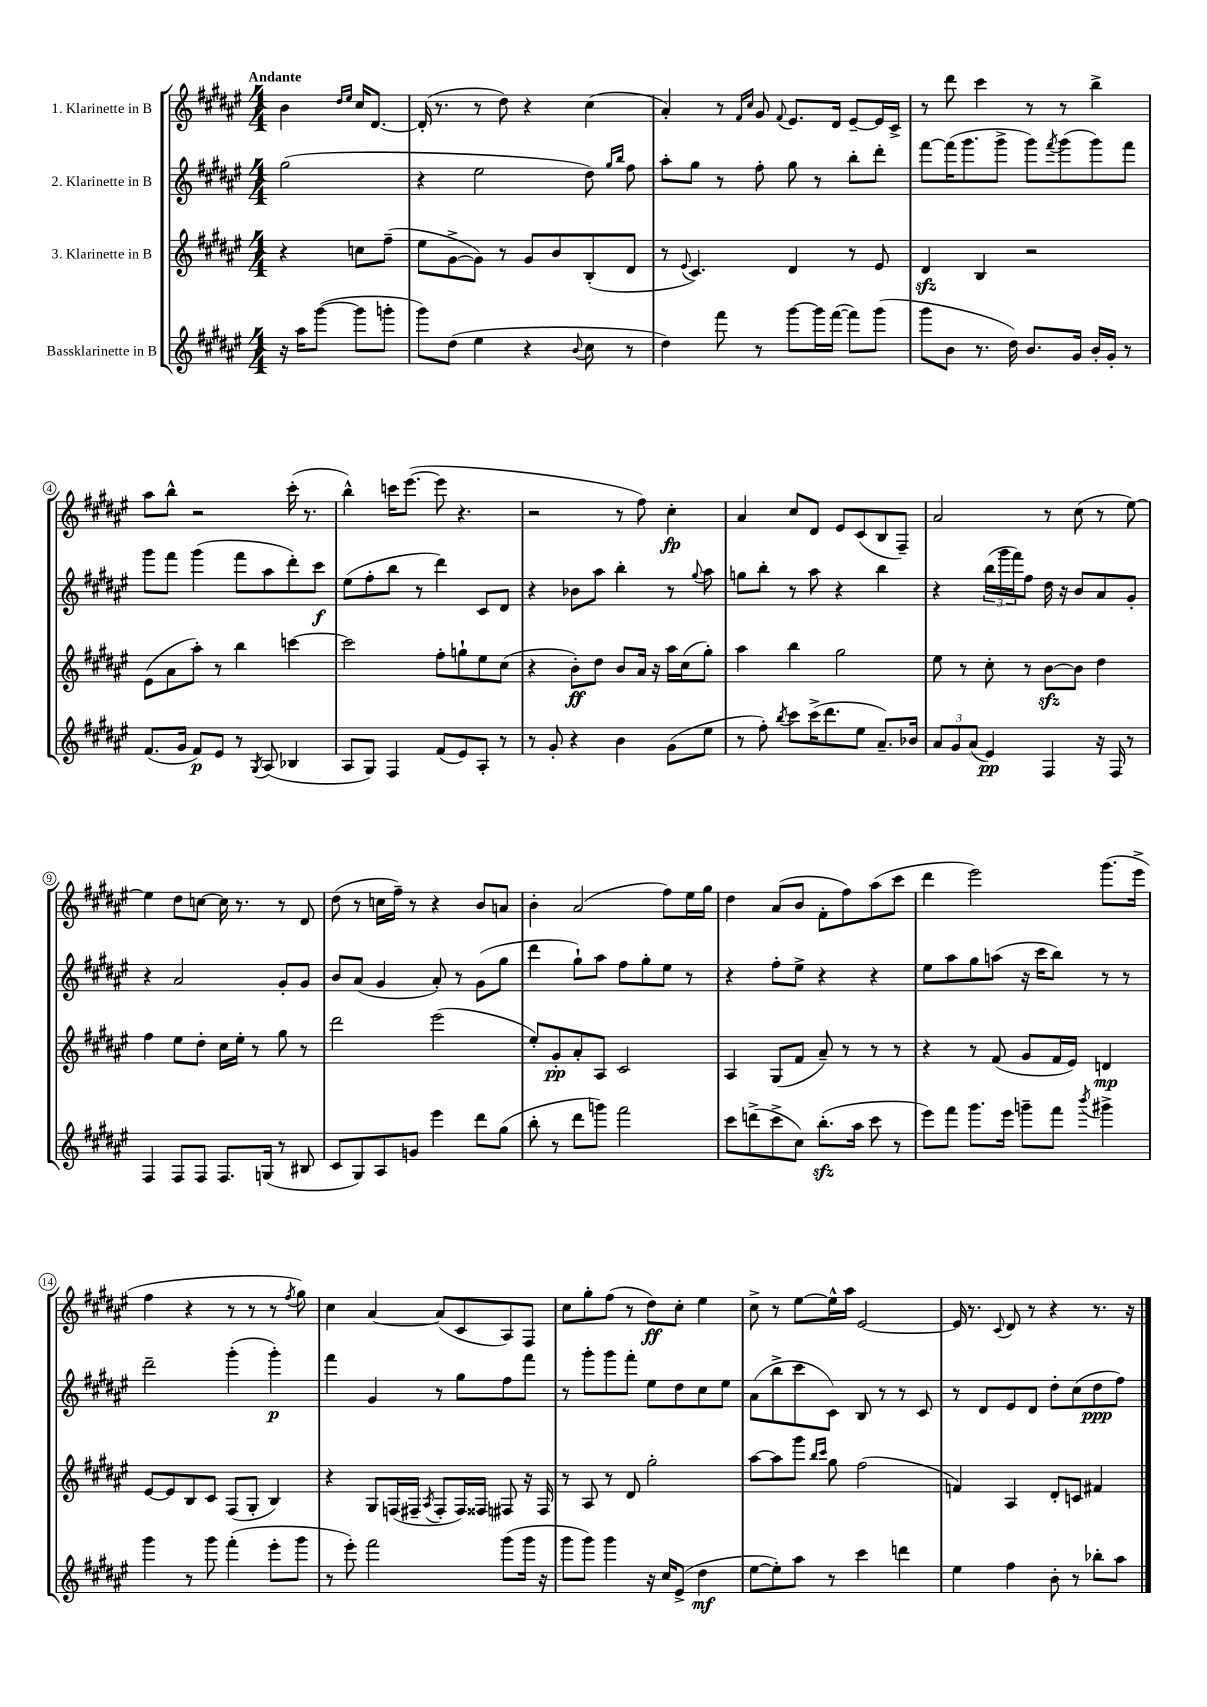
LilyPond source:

<<
\new StaffGroup <<
\new Staff = "s0" \with { instrumentName = "1. Klarinette in B" } {
    \clef treble \key fis \major \numericTimeSignature \time 4/4 \partial 2 \tempo "Andante"
    b'4 \grace { dis''16 eis''16 } cis''16 dis'8.~ |
    dis'16-.( r8. r8 dis''8) r4 cis''4( |
    ais'4-.) r8 \grace { fis'16 cis''16 } gis'8 \appoggiatura { fis'8 } eis'8. dis'16 eis'8~-- eis'16 cis'16-> |
    r8 dis'''8 cis'''4 r8 r8 b''4-> |
    ais''8 b''8-^ r2 cis'''16-.( r8. |
    b''4-^) c'''16 eis'''8.~( eis'''8 r4. |
    r2 r8 fis''8) cis''4-.\fp |
    ais'4 cis''8 dis'8 eis'8 cis'8( b8 fis8--) |
    ais'2 r8 cis''8( r8 eis''8~) |
    eis''4 dis''8 c''8~ c''16 r8. r8 dis'8 |
    dis''8( r8 c''16 fis''16--) r8 r4 b'8 a'8 |
    b'4-. ais'2( fis''8) eis''16 gis''16 |
    dis''4 ais'8( b'8 fis'8-. fis''8) ais''8( cis'''8 |
    dis'''4 eis'''2) gis'''8.( eis'''16-> |
    fis''4 r4 r8 r8 r8 \acciaccatura { fis''8 } gis''8) |
    cis''4 ais'4~ ais'8( cis'8 ais8) fis8 |
    cis''8 gis''8-. fis''8( r8 dis''8\ff) cis''8-. eis''4 |
    cis''8-> r8 eis''8~ eis''16-^ ais''16 eis'2~ |
    eis'16 r8. \appoggiatura { cis'8 } dis'8 r8 r4 r8. r16 \bar "|." |
}
\new Staff = "s1" \with { instrumentName = "2. Klarinette in B" } {
    \clef treble \key fis \major \numericTimeSignature \time 4/4 \partial 2
    gis''2( |
    r4 eis''2 dis''8) \grace { gis''16 b''16 } fis''8 |
    ais''8-. gis''8 r8 fis''8-. gis''8 r8 b''8-. dis'''8-. |
    fis'''8~ fis'''16( gis'''8. gis'''8-> gis'''8) \acciaccatura { fis'''8 } gis'''8( gis'''8) fis'''8 |
    gis'''8 fis'''8 gis'''4( fis'''8 ais''8 dis'''8-.) cis'''8\f |
    eis''8( fis''8-. b''8 r8 dis'''4) cis'8 dis'8 |
    r4 bes'8 ais''8 b''4-. r8 \appoggiatura { gis''8 } ais''8 |
    g''8 b''8-. r8 ais''8 r4 b''4 |
    r4 \tuplet 3/2 { b''16( gis'''16 fis'''16) } fis''8 dis''16 r16 b'8 ais'8 gis'8-. |
    r4 ais'2 gis'8-. gis'8 |
    b'8 ais'8( gis'4 ais'8-.) r8 gis'8( gis''8 |
    dis'''4 gis''8-!) ais''8 fis''8 gis''8-. eis''8 r8 |
    r4 fis''8-. eis''8-> r4 r4 |
    eis''8 ais''8 gis''8 a''8( r16 cis'''16 b''8) r8 r8 |
    dis'''2-- gis'''4-.( gis'''4-.\p) |
    fis'''4 gis'4 r8 gis''8 fis''8 fis'''8 |
    r8 gis'''8-. gis'''8 fis'''8-. eis''8 dis''8 cis''8 eis''8 |
    ais'8( b''8-> cis'''8 cis'8) b8 r8 r8 cis'8 |
    r8 dis'8 eis'8 dis'8 dis''8-. cis''8( dis''8\ppp fis''8) \bar "|." |
}
\new Staff = "s2" \with { instrumentName = "3. Klarinette in B" } {
    \clef treble \key fis \major \numericTimeSignature \time 4/4 \partial 2
    r4 c''8 fis''8--( |
    eis''8 gis'8~-> gis'8) r8 gis'8 b'8 b8-.( dis'8 |
    r8 \appoggiatura { eis'8 } cis'4.) dis'4 r8 eis'8 |
    dis'4\sfz b4 r2 |
    eis'8( ais'8 ais''8-.) r8 b''4 c'''4~ |
    c'''2 fis''8-. g''8-! eis''8 cis''8( |
    r4 b'8-.\ff) dis''8 b'8 ais'16 r16 ais''16 cis''16( gis''8-.) |
    ais''4 b''4 gis''2 |
    eis''8 r8 cis''8-. r8 b'8~\sfz b'8 dis''4 |
    fis''4 eis''8 dis''8-. cis''16 eis''16-. r8 gis''8 r8 |
    dis'''2 eis'''2( |
    eis''8-.) gis'8-.\pp ais'8-. ais8 cis'2 |
    ais4 gis8( fis'8 ais'8--) r8 r8 r8 |
    r4 r8 fis'8( gis'8 fis'16 eis'16) d'4\mp |
    eis'8~ eis'8 b8 cis'8 fis8( gis8-. b4) |
    r4 gis8 f16( fis16-- \acciaccatura { ais8 } fis8-. fis16) fisis16 fis8 r16 fis16 |
    r8 ais8 r8 dis'8 gis''2-. |
    ais''8~ ais''8 gis'''8 \grace { b''16 cis'''16 } gis''8 fis''2( |
    f'4) ais4 dis'8-. c'8 fis'4 \bar "|." |
}
\new Staff = "s3" \with { instrumentName = "Bassklarinette in B" } {
    \clef treble \key fis \major \numericTimeSignature \time 4/4 \partial 2
    r16 ais''16 gis'''8~( gis'''8 g'''8-. |
    gis'''8) dis''8( eis''4 r4 \appoggiatura { b'8 } cis''8 r8 |
    dis''4) fis'''8 r8 gis'''8~ gis'''16 fis'''16~( fis'''8) gis'''8( |
    gis'''8 b'8 r8. dis''16) b'8. gis'16 b'16-. gis'16-. r8 |
    fis'8.( gis'16 fis'8\p) eis'8 r8 \acciaccatura { gis8 } ais8( bes4 |
    ais8 gis8) fis4 fis'8( eis'8) ais8-. r8 |
    r8 gis'8-. r4 b'4 gis'8( eis''8 |
    r8 fis''8-.) \acciaccatura { b''8 } cis'''8 cis'''16->( dis'''8. eis''8 ais'8.--) bes'16 |
    \tuplet 3/2 { ais'8 gis'8 ais'8( } eis'4\pp) fis4 r16 fis16 r8 |
    fis4 fis8 fis8 fis8. g16( r8 bis8 |
    cis'8 gis8) ais8 g'8 eis'''4 dis'''8 gis''8( |
    b''8-. r8 dis'''8 g'''8) fis'''2 |
    cis'''8 d'''8->( cis'''8-> cis''8) b''8.-.\sfz( ais''16 cis'''8 r8 |
    eis'''8) fis'''8 gis'''8. eis'''16 g'''8-- fis'''8 \acciaccatura { b'''8 } gis'''4-> |
    gis'''4 r8 gis'''8 fis'''4-.( eis'''8-. gis'''8 |
    r8 eis'''8-.) fis'''2 gis'''8( gis'''16 r16 |
    gis'''8 gis'''8) gis'''4 r16 cis''16 eis'8->( dis''4\mf |
    eis''8~ eis''8-.) ais''8 r8 cis'''4 d'''4 |
    eis''4 fis''4 b'8-. r8 bes''8-. ais''8 \bar "|." |
}
>>
>>
\layout { \context { \Score \override BarNumber.stencil = #(make-stencil-circler 0.1 0.3 ly:text-interface::print) } }
